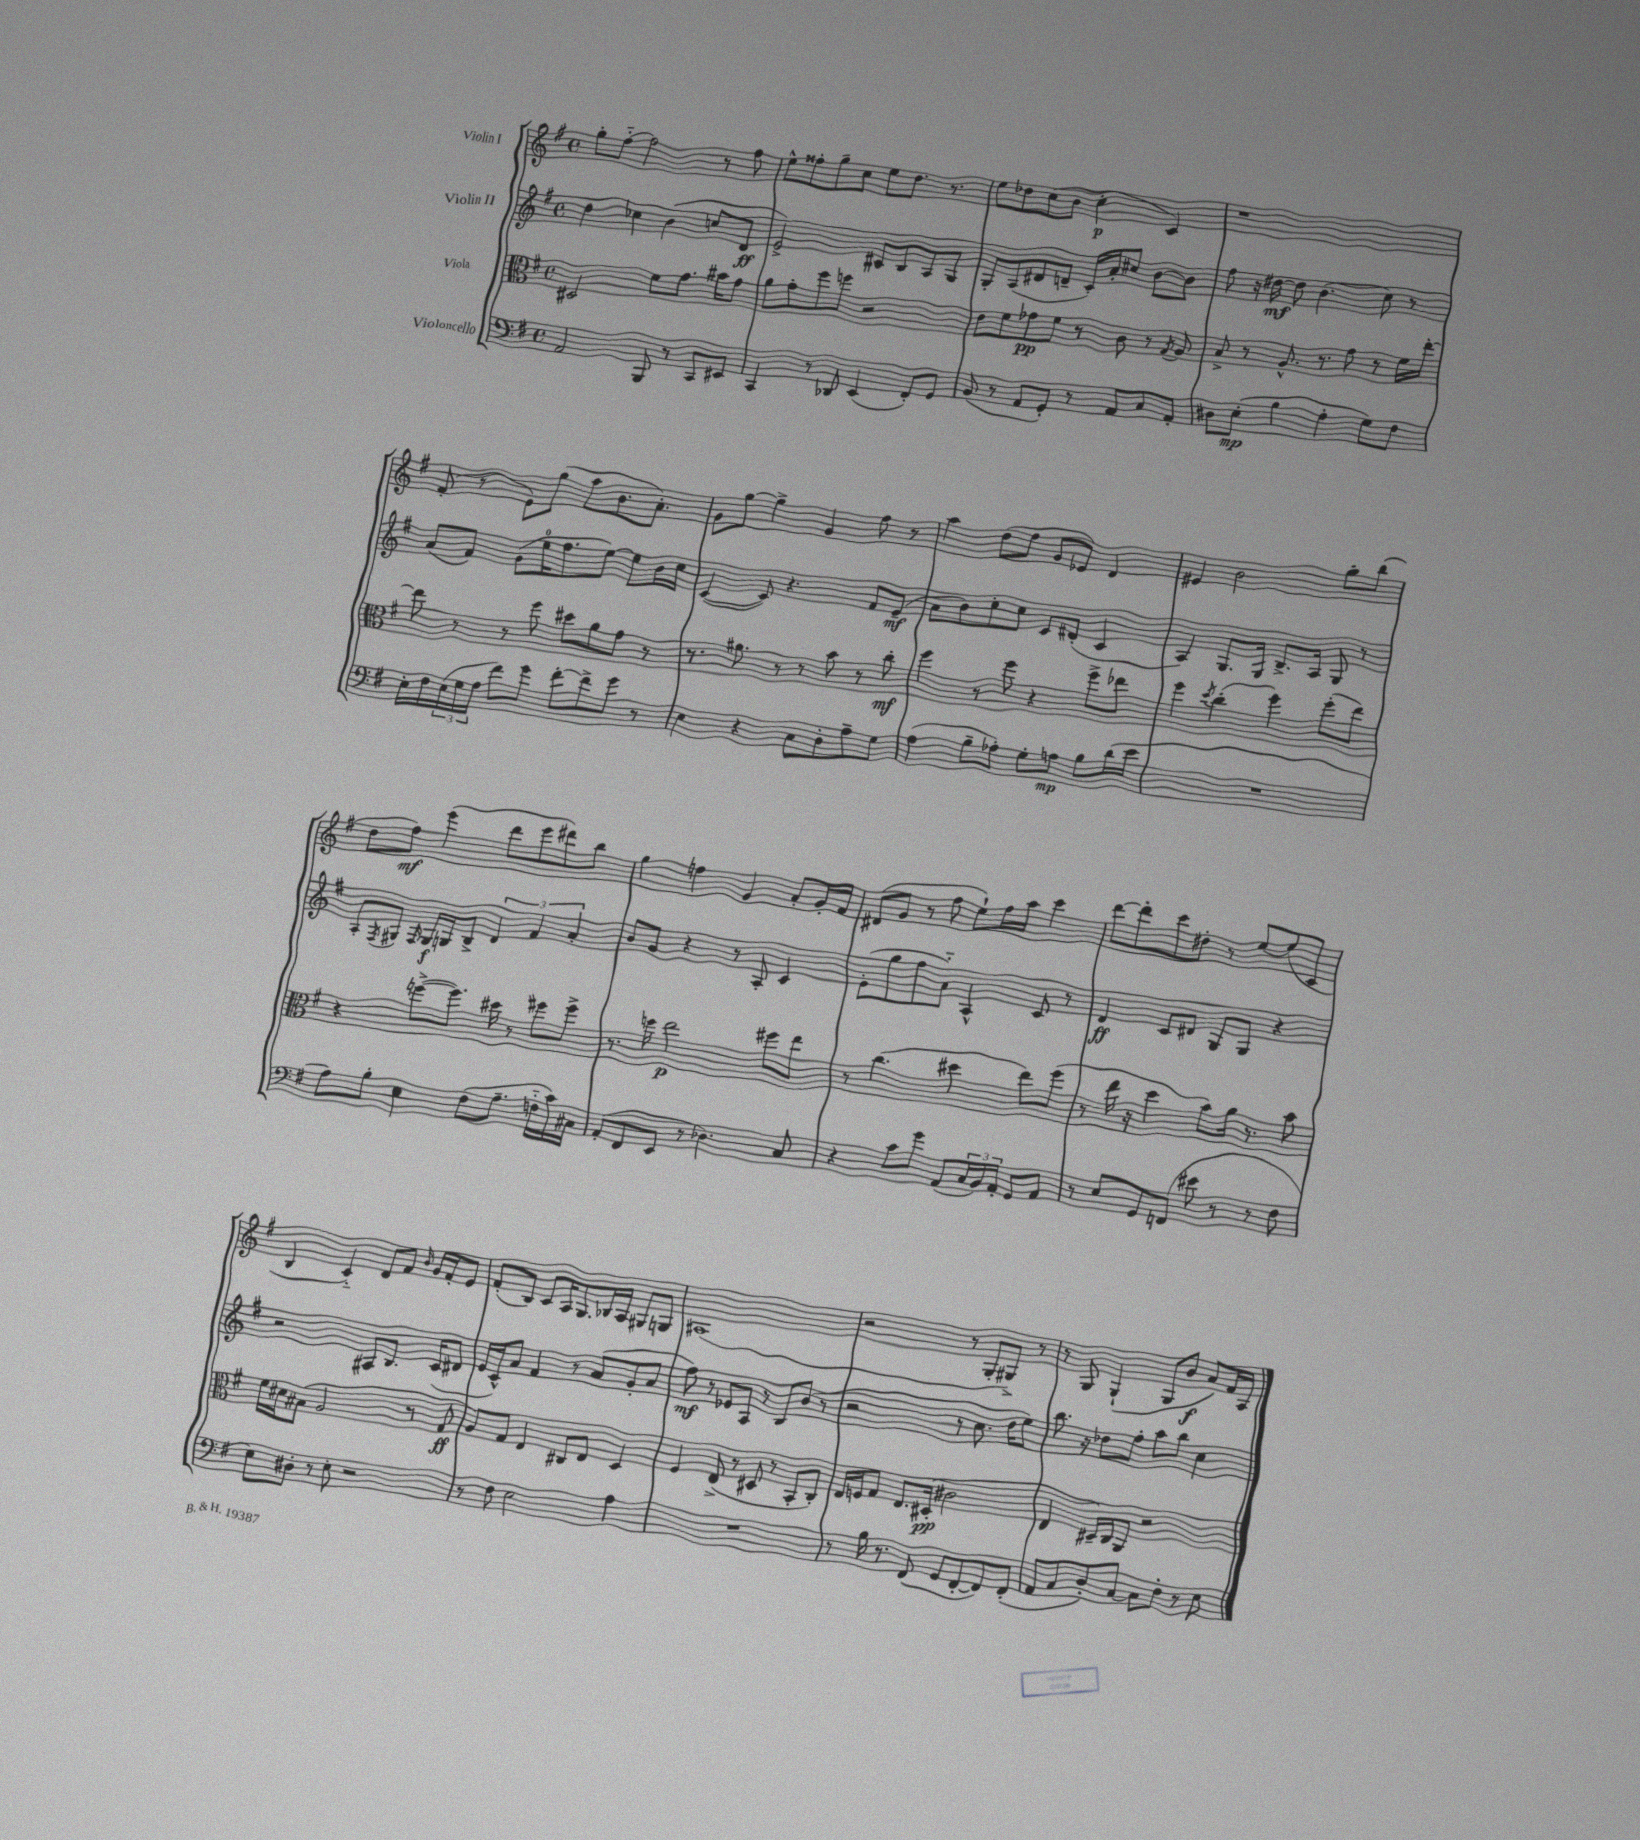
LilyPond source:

<<
\new StaffGroup <<
\new Staff = "s0" \with { instrumentName = "Violin I" } {
    \clef treble \key g \major \defaultTimeSignature \time 4/4
    g''8-. fis''8~-_ fis''2 r8 fis''8 |
    e''8-^ fisis''8-. g''8-- c''8 e''8 d''8. r8. |
    e''8 des''8 c''8( b'8 c''4-.\p c'4) |
    r1 |
    fis'8-.( r8 e'8) g''8( a''8 b'8. a'8.-.) |
    g'8 g''8~ g''4-> g'4 fis''8 r8 |
    a''4 d''8( fis''8 g'8 ees'8) d'4 |
    eis'4 b'2 g''8-. b''8( |
    d''8 fis''8\mf) e'''4( d'''8 e'''8 dis'''8) b''8 |
    g''4 f''4 g'4 a'8-. g'16-. fis'16 |
    dis'8( g'8 r8 fis''8 e''8-!) fis''16 a''16 c'''4 |
    d'''8~ d'''8-. c'''8 dis''8-. r8 e''8~ e''8( c'8 |
    b4 c'4-_) d'8 fis'8 \grace { b'16 } g'16 fis'16-. e'8 |
    fis'8-.( b8) c'8 a16 g8. bes16 a16 gis8 g8 |
    ais1( |
    r2 r8 g8-. gis8->) r8 |
    r8 g8 g4-!( g8 b'8\f a'8) fis'16 a16 \bar "|." |
}
\new Staff = "s1" \with { instrumentName = "Violin II" } {
    \clef treble \key g \major \defaultTimeSignature \time 4/4
    d''4 ces''4 b'4( c''8 d'8\ff |
    e'2->) cis'8 b8 a8 g8 |
    g8-. a8( dis'8 d'8-- c'16-.) a'16-. cis''8 b'8~ b'8 |
    fis''8 r16 dis''16~\mf dis''8 b'4.( c''8) r8 |
    a'8( fis'8) g'8( e''16-0 fis''8. e''8~) e''8 b'16 c''16 |
    c'4~( c'8) r4. fis'8 e'8--\mf( |
    a'8 b'8) c''8-. c''8 c'8 dis'8-.( c'4 |
    a4) g8. g16 b8.-> a16 g8 r8 |
    a8-. \acciaccatura { fis8 } gis8 \grace { fis16 } gis16\f g16 b8-> \tuplet 3/2 { d'4 fis'4 a'4-. } |
    b'8 g'8 r4 r8 a8-. c'4 |
    e'8-.( g''8 fis''8 a'8-_) a4-^ c'8 r8 |
    d'4\ff c'8 dis'8 g8 g8 r4 |
    r2 ais8 b8. c'16( dis'8 |
    e'16 c'16-^) a'8 fis'4 r8 a'8( g'8-. a'8 |
    fis''8\mf) r8 ees'8 a8 r8 b8 b'8( r8 |
    r2 r8 c''8. d''16 e''8) |
    b''8. r16 des''8 fis''8-. a''8 b''8 c''4 \bar "|." |
}
\new Staff = "s2" \with { instrumentName = "Viola" } {
    \clef alto \key g \major \defaultTimeSignature \time 4/4
    dis2 fis'8 g'8. bis'16 g'8 |
    a'8 g'8-. fis''8 f''8 r2 |
    e'8 fis'8 ges'8\pp fis'8 r8 c'8 r8 \acciaccatura { g8 } a8 |
    b8-> r8 a8.-^ r8. g'8 r8 fis'16 e''16~-. |
    e''8 r8 r8 fis''8 dis''8 a'8 g'8 r8 |
    r8. ais'8. r8 r8 b'8 r8 c''8-.\mf |
    fis''4 r8 fis''8 r4 fis''8-> ees''8 |
    fis''4 \acciaccatura { d''8 } c''4-.( fis''4) fis''8-.( e''8) |
    r4 f''8~->( f''8.) dis''16 r8 fis''8 fis''8-> |
    r8. f''16 e''2\p fis''8 e''8 |
    r8 c''4.( dis''4 e''8) fis''8( |
    r8 e''16 r16 d''4 b'8) a'16 r8. b'8 |
    fis'16 dis'16 bis8( a2 r8 g8\ff |
    a8) g8 e4 cis8 e8 d4 |
    fis4 e8->( r8 dis8 r8 b,8-. c8-.) |
    e16 f16 g8 e8. dis16-.\pp( cis'2 |
    e4 dis16--) c16 a,8 r2 \bar "|." |
}
\new Staff = "s3" \with { instrumentName = "Violoncello" } {
    \clef bass \key g \major \defaultTimeSignature \time 4/4
    a,2 b,,8 r8 c,8 eis,8 |
    c,4 r8 des,8 e,4( fis,8-.) g,8 |
    b,8( r8 a,8 g,8-.) r8 a,8 c8 a,8-. |
    dis8 e8-.\mp( b4 a4-. g8) fis8 |
    e16-. fis16 \tuplet 3/2 { e16( g16 a16 } fis'8) g'8 fis'8~-. fis'8-> g'8 r8 |
    e4 r4 c8 d8-. a8-- g8 |
    a4( b8-- aes8-.) g8-. a8\mp b8 d'16( e'16 |
    R1 |
    a8) b8-. e4 fis8( a8.-- f16-_ c'16) cis16 |
    a,8-.( fis,8 e,8 r8 des4.) c8 |
    r4 c'8 g'8 a,8( \tuplet 3/2 { c16 b,16) a,16-. } g,8 a,8 |
    r8 e8 g,8 f,8( eis'8 r8 r8 fis8 |
    e8) dis8-. r8 e8-. r2 |
    r8 fis8 e2 a4 |
    R1 |
    r8 b16 r8. fis,8( g,8 fis,8~-. fis,8) fis,8-.( |
    a,8 c8 d8-.) c8~ c8 fis8-. r8 e8 \bar "|." |
}
>>
>>
\layout { \context { \Score \remove "Bar_number_engraver" } }
